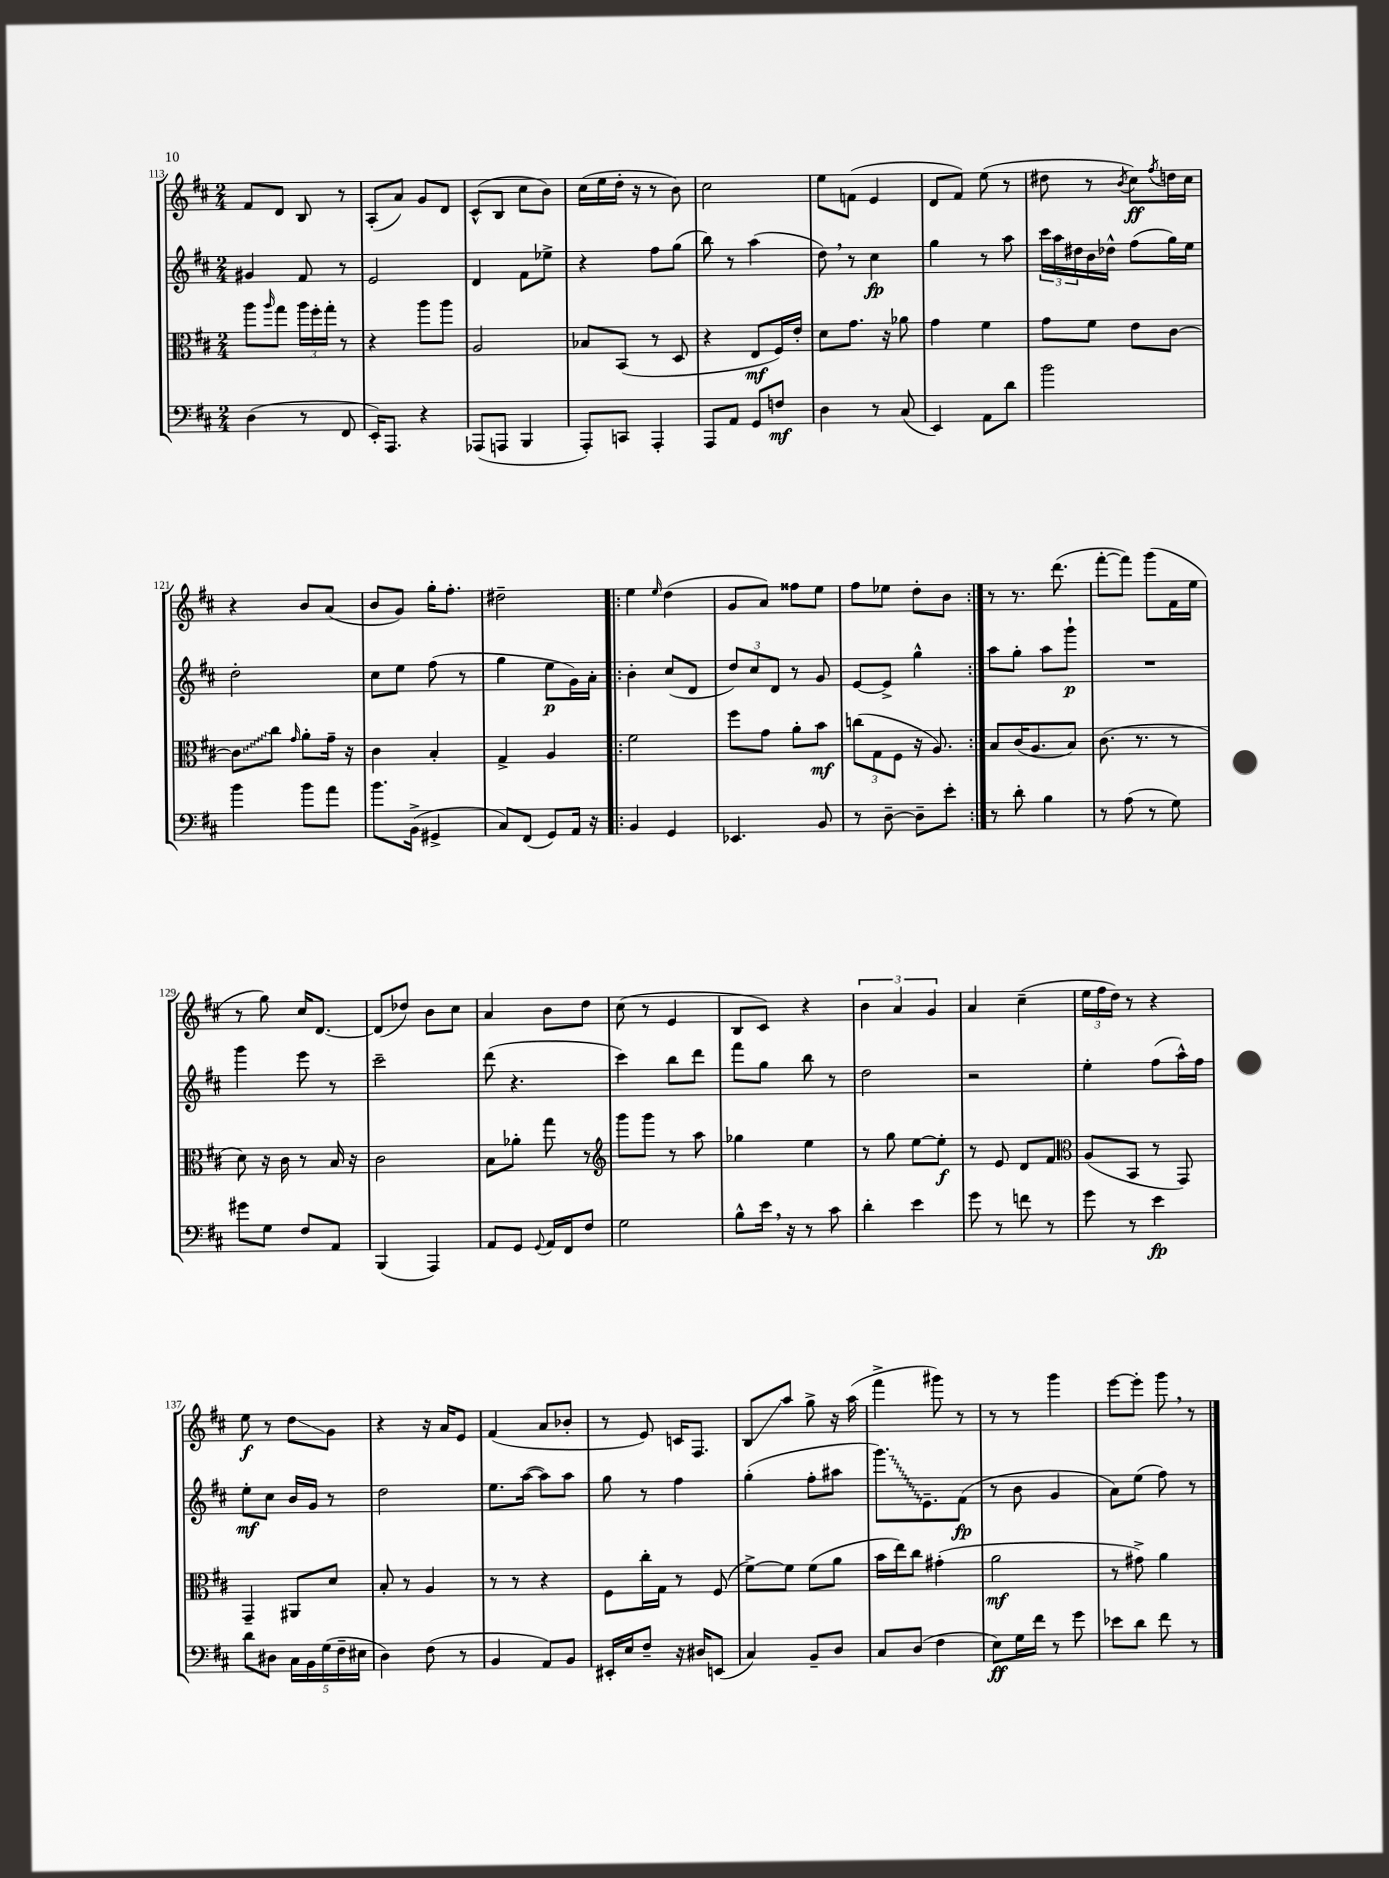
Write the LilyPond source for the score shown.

<<
\new StaffGroup <<
\new Staff = "s0" {
    \clef treble \key d \major \numericTimeSignature \time 2/4
    fis'8 d'8 b8 r8 |
    a8-.( a'8) g'8 d'8 |
    cis'8-^( b8 cis''8 b'8) |
    cis''16( e''16 d''16-. r16 r8 b'8) |
    cis''2 |
    e''8 f'8( e'4 |
    d'8 fis'8) e''8( r8 |
    dis''8 r8 \acciaccatura { b'8 } cis''8\ff) \acciaccatura { fis''8 } d''16 cis''16 |
    r4 b'8 a'8( |
    b'8 g'8) g''16-. fis''8.-. |
    dis''2-- |
    \repeat volta 2 { e''4 \grace { e''16 } d''4( |
    g'8 a'8) fisis''8 e''8 |
    fis''8 ees''8 d''8-. b'8 | }
    r8 r8. d'''8.( |
    fis'''8~-. fis'''8) g'''8( fis'16 e''16 |
    r8 g''8) cis''16 d'8.~ |
    d'8( des''8) b'8 cis''8 |
    a'4 b'8 d''8 |
    cis''8( r8 e'4 |
    b8 cis'8) r4 |
    \tuplet 3/2 { b'4 a'4 g'4 } |
    a'4 cis''4--( |
    \tuplet 3/2 { e''16 fis''16 d''16) } r8 r4 |
    e''8\f r8 d''8\glissando g'8 |
    r4 r16 a'16 e'8 |
    fis'4( a'8 bes'8-. |
    r8 e'8) c'16 fis8. |
    b8\glissando a''8 g''8-> r16 a''16( |
    fis'''4-> gis'''8) r8 |
    r8 r8 g'''4 |
    e'''8~ e'''8-. g'''8 \breathe r8 \bar "|." |
}
\new Staff = "s1" {
    \clef treble \key d \major \numericTimeSignature \time 2/4
    gis'4 fis'8 r8 |
    e'2 |
    d'4 fis'8 ees''8-> |
    r4 fis''8 g''8( |
    b''8) r8 a''4( |
    d''8) \breathe r8 cis''4\fp |
    g''4 r8 a''8 |
    \tuplet 3/2 { cis'''16 a''16 dis''16 } b'16 des''16-^ fis''8( g''16) e''16 |
    d''2-. |
    cis''8 e''8 fis''8( r8 |
    g''4 e''8\p g'16) a'16-. |
    \repeat volta 2 { b'4-. cis''8( d'8 |
    \tuplet 3/2 { d''8) cis''8 d'8 } r8 g'8 |
    e'8~ e'8-> g''4-^ | }
    a''8 g''8-. a''8 g'''8-!\p |
    R2 |
    g'''4 e'''8 r8 |
    cis'''2-- |
    d'''8( r4. |
    cis'''4) b''8 d'''8 |
    fis'''8 g''8 b''8 r8 |
    d''2 |
    r2 |
    e''4-. fis''8( a''16-^) fis''16 |
    e''8-.\mf cis''8 b'16 g'16 r8 |
    d''2 |
    e''8. a''16~( a''8) a''8 |
    g''8 r8 fis''4 |
    g''4-.( fis''8-. ais''8 |
    \once \override Glissando.style = #'zigzag g'''8.\glissando) e'8.-- fis'8\fp( |
    r8 b'8 g'4 |
    a'8) e''8( fis''8) r8 \bar "|." |
}
\new Staff = "s2" {
    \clef alto \key d \major \numericTimeSignature \time 2/4
    a''8 \grace { a''16 } g''8 \tuplet 3/2 { a''16 fis''16-. g''16-. } r8 |
    r4 a''8 a''8 |
    a2 |
    bes8 b,8( r8 d8 |
    r4 e8\mf fis16) e'16-. |
    d'8 g'8. r16 aes'8 |
    g'4 fis'4 |
    g'8 fis'8 e'8 cis'8~ |
    \once \override Glissando.style = #'zigzag cis'8\glissando cis''8 \grace { g'16 } a'8-. g'16-- r16 |
    cis'4 b4-. |
    g4-> a4 |
    \repeat volta 2 { fis'2 |
    fis''8 g'8 a'8-. b'8\mf |
    \tuplet 3/2 { c''8( g8 fis8 } r16 a8.) | }
    b8 cis'16( a8. b8) |
    cis'8.( r8. r8 |
    d'8) r16 cis'16 r8 b16 r16 |
    cis'2 |
    b8 aes'8-. g''8 r8 |
    \clef treble g'''8 g'''8 r8 a''8 |
    ges''4 e''4 |
    r8 g''8 e''8~ e''8-.\f |
    r8 e'8 d'8 fis'8 |
    \clef alto a8( b,8 r8 g,8) |
    g,4-- ais,8 d'8 |
    b8-. r8 a4 |
    r8 r8 r4 |
    fis8 cis''16-. g16 r8 fis8( |
    fis'8~->) fis'8 fis'8( a'8 |
    b'16 e''16) cis''8 gis'4-.( |
    a'2\mf |
    r8 gis'8->) a'4 \bar "|." |
}
\new Staff = "s3" {
    \clef bass \key d \major \numericTimeSignature \time 2/4
    d4( r8 fis,8 |
    e,16-.) a,,8. r4 |
    aes,,8( a,,8 b,,4 |
    a,,8-.) c,8 a,,4-. |
    a,,8 a,8 g,8 f8\mf |
    d4 r8 cis8( |
    e,4) a,8 d'8 |
    b'2 |
    b'4 b'8 a'8 |
    b'8. b,16->( gis,4-> |
    cis8) fis,8( g,8) a,16 r16 |
    \repeat volta 2 { b,4 g,4 |
    ees,4. b,8 |
    r8 d8~-- d8-- e'8-. | }
    r8 d'8-. b4 |
    r8 a8( r8 g8) |
    gis'8 g8 fis8 a,8 |
    b,,4( a,,4) |
    a,8 g,8 \appoggiatura { g,8 } a,16 fis,16 fis8 |
    g2 |
    b8-^ e'16 \breathe r16 r8 cis'8 |
    d'4-. e'4 |
    g'8 r8 f'8 r8 |
    g'8 r8 e'4\fp |
    d'8 dis8 \tuplet 5/4 { cis16 b,16 g16( fis16-- eis16 } |
    d4) fis8( r8 |
    b,4 a,8) b,8 |
    eis,16-. e16 fis8-- r16 dis16 e,8( |
    cis4) b,8-- d8 |
    cis8 d8( fis4 |
    e8\ff) g16 fis'16 r8 g'8 |
    ees'8 d'8 fis'8 r8 \bar "|." |
}
>>
>>
\layout { \context { \Score currentBarNumber = #113 } }
